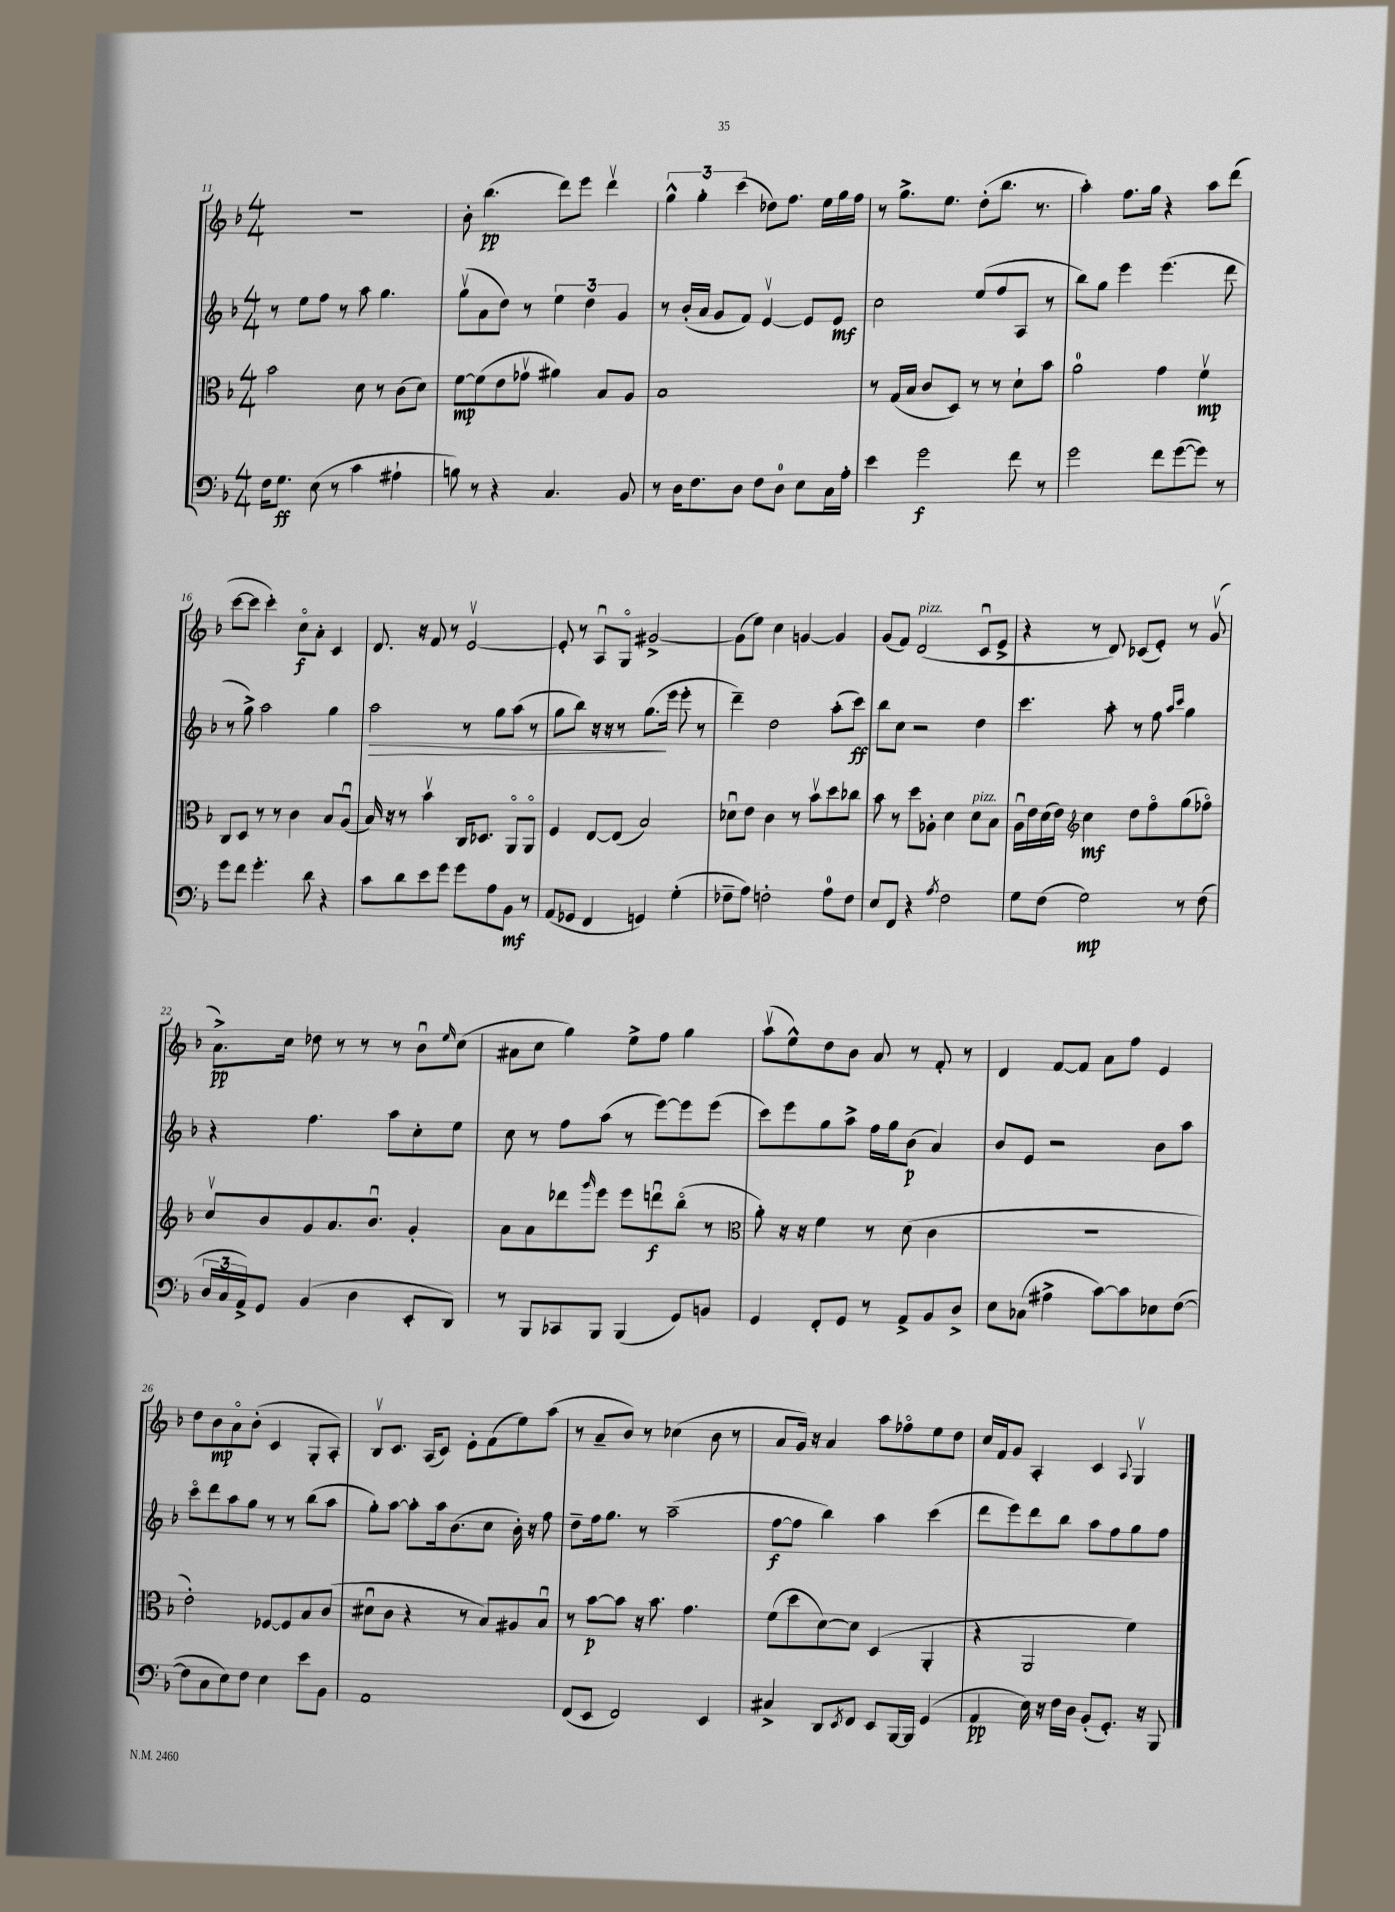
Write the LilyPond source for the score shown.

<<
\new StaffGroup <<
\new Staff = "s0" {
    \clef treble \key f \major \numericTimeSignature \time 4/4
    R1 |
    bes'8-. bes''4.\pp( d'''8) e'''8 d'''4\upbow |
    \tuplet 3/2 { g''4-^ g''4-. c'''4( } des''8) f''8. e''16 g''16 f''16 |
    r8 g''8.-> e''8. d''8-.( bes''8. r8. |
    a''4-.) f''8. g''16 r4 a''8 d'''8( |
    c'''8~ c'''8 c'''4-.) c''8\flageolet\f a'8-. c'4 |
    d'8. r16 f'8 r8 e'2~\upbow |
    e'8-. r8 a8\downbow g8\flageolet gis'2~-> |
    gis'8( e''8) c''4 g'4~ g'4 |
    g'8( f'8) d'2^\markup { \italic "pizz." }( c'8\downbow e'8-> |
    r4 r8 d'8) ces'8( e'8-.) r8 g'8\upbow( |
    a'8.->\pp) c''16 des''8 r8 r8 r8 bes'8\downbow \grace { e''16 } c''8( |
    ais'8 c''8 g''4) e''8-> f''8 g''4 |
    a''8\upbow( e''8-^) d''8 bes'8 a'8 r8 f'8-. r8 |
    d'4 f'8~ f'8 a'8 f''8 e'4 |
    d''8 bes'8\mp a'8\flageolet bes'8-.( c'4 g8-. a8-.) |
    bes8\upbow c'8. a16( c'8) e'8-. f'8( e''8) a''8( |
    r8 a'8-- bes'8) r8 ces''4( bes'8 r8 |
    a'8 g'16) r16 a'4 a''8 fes''8\flageolet e''8 d''8 |
    c''16 f'16 g'8 a4-. c'4 \appoggiatura { a8 } g4\upbow \bar "|." |
}
\new Staff = "s1" {
    \clef treble \key f \major \numericTimeSignature \time 4/4
    r8 e''8 f''8 r8 a''8 g''4. |
    g''8\upbow( a'8 d''8) r8 \tuplet 3/2 { e''4 d''4 g'4 } |
    r8 bes'16-.( a'16 g'8 f'8) e'4~\upbow e'8 e'8\mf |
    c''2 e''8( f''8 a8 r8 |
    bes''8) g''8 e'''4 e'''4.( d'''8 |
    r8 g''8->) a''2 g''4 |
    a''2\> r8 g''8 a''8( r8 |
    g''8 bes''8) r16 r16 r8 g''8.\!( e'''16 e'''8-. r8 |
    d'''4--) d''2 a''8-.( c'''8\ff) |
    bes''8 c''8 r2 d''4 |
    c'''4. a''8-. r8 f''8 \grace { a''16 c'''16 } g''4 |
    r4 f''4. a''8 c''8-. e''8 |
    c''8 r8 f''8 a''8( r8 e'''8~) e'''8 e'''8( |
    c'''8) e'''8 g''8 a''8-> f''16 g''16 bes'8\p( a'4) |
    bes'8 e'8 r2 bes'8 a''8 |
    c'''8\flageolet d'''8 a''8 g''8 r8 r8 bes''8( a''8 |
    g''8-.) a''8~ a''8-. a''16 bes'8.( c''8 bes'16-.) r16 f''8 |
    d''8-- f''16 g''8. r8 a''2--( |
    f''8~\f f''8 bes''4) a''4 c'''4( |
    d'''8 e'''8) d'''8 bes''8 a''8 f''8 g''8 f''8 \bar "|." |
}
\new Staff = "s2" {
    \clef alto \key f \major \numericTimeSignature \time 4/4
    bes'2 d'8 r8 c'8( d'8) |
    f'8~\mp f'8( e'8 ges'8\upbow ais'4) bes8 a8 |
    bes1 |
    r8 g16( bes16 c'8 d8) r8 r8 d'8-! bes'8 |
    a'2-0 g'4 f'4\upbow\mp |
    c8 d8 r8 r8 c'4 bes8 a8\downbow( |
    bes16) r16 r8 bes'4\upbow c16 des8. a,8\flageolet a,8\flageolet |
    f4 e8~ e8( bes2) |
    des'8\downbow e'8 c'4 r8 bes'8\upbow d''8 ces''8 |
    bes'8 r8 d''8 aes8-. d'4 d'8^\markup { \italic "pizz." } bes8 |
    a16\downbow e'16 d'16( e'16) \clef treble c''4\mf d''8 f''8\flageolet g''8( fes''8\flageolet) |
    c''8\upbow bes'8 g'8 a'8. bes'8.\downbow g'4-. |
    a'8 a'8 des'''8 \grace { g'''16 } e'''8 e'''8 d'''8\downbow\f bes''8\flageolet( r8 |
    \clef alto a'8-.) r16 r16 f'4 r8 d'8( c'4 |
    R1 |
    e'2-.) fes8~ fes8 bes8 c'8( |
    dis'8\downbow c'8 r4 r8 bes8) ais8 bes8\downbow |
    r8 bes'8~\p bes'8 r16 bes'8. g'4. |
    f'8( d''8 d'8~) d'8 d4( a,4-. |
    r4 a,2 f'4) \bar "|." |
}
\new Staff = "s3" {
    \clef bass \key f \major \numericTimeSignature \time 4/4
    f16 g8.\ff e8( r8 c'4 ais4-! |
    b8) r8 r4 c4. bes,8 |
    r8 d16 f8. d8 f8 d8-0 e8 c16 a16-. |
    e'4 g'2\f f'8 r8 |
    g'2 f'8 g'8~( g'8) r8 |
    g'8 f'8 g'4.-. d'8 r4 |
    c'8 d'8 e'8 g'8 g'8 a8 bes,8\mf r8 |
    a,8( ges,8 f,4 g,4) g4-.( |
    fes8-- a8) f2-. a8-0 f8 |
    e8 f,8 r4 \acciaccatura { a8 } f2 |
    g8 f8( g2\mp) r8 f8( |
    \tuplet 3/2 { d16 c16 a,16->) } g,8 bes,4( d4 e,8-. d,8) |
    r8 bes,,8 ces,8 bes,,8 bes,,4( g,8) b,8 |
    g,4 f,8-. g,8 r8 a,8-> bes,8 d8-> |
    e8 ces8( ais4-> c'8~) c'8 ees8 f8~( |
    f8 c8 e8) f8 e4 e'8 bes,8 |
    a,1 |
    f,8( e,8 f,2) e,4 |
    cis4-> d,8 \acciaccatura { e,8 } f,8 e,8 bes,,16~ bes,,16 g,4( |
    a,4\pp e16) r16 f16 d16 bes,8-.( g,8.-.) r16 bes,,8 \bar "|." |
}
>>
>>
\layout { \context { \Score currentBarNumber = #11 } }
